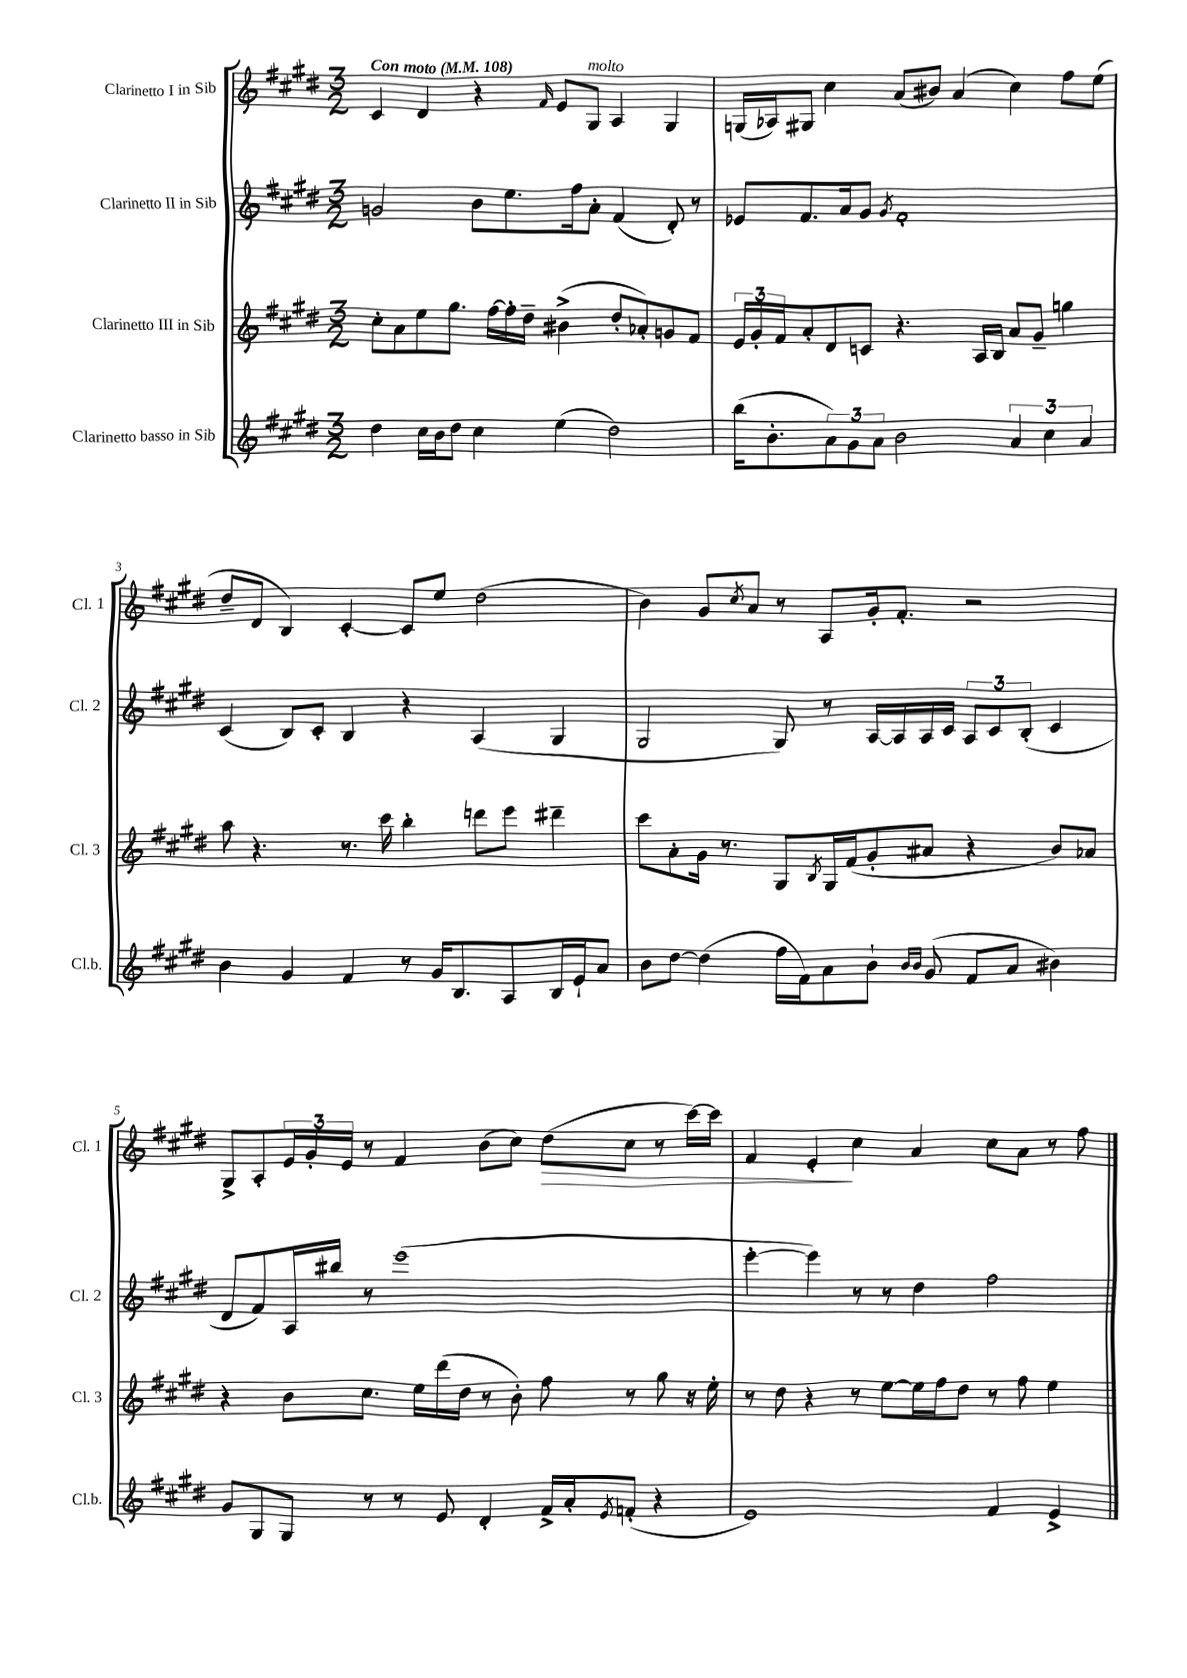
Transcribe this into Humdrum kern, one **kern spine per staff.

**kern	**kern	**kern	**kern
*staff4	*staff3	*staff2	*staff1
*clefG2	*clefG2	*clefG2	*clefG2
*k[f#c#g#d#]	*k[f#c#g#d#]	*k[f#c#g#d#]	*k[f#c#g#d#]
*M3/2	*M3/2	*M3/2	*M3/2
*MM108	*MM108	*MM108	*MM108
4dd#\	8cc#'\L	2g/	4c#/
.	8a\	.	.
16cc#\LL	8ee\	.	4d#/
16b\J	.	.	.
8dd#\J	8.gg#\J	.	.
4cc#\	.	8b\L	4r
.	[16ff#\LL	.	.
.	16ff#'\]	8.ee\	.
.	16dd#~\JJ	.	.
.	.	.	16qqf#/
(4ee\	(4b#^\	.	8e/L
.	.	16ff#\k	.
.	.	8a'\J	8G#/J
2dd#\)	8dd#'/L	(4f#/	4A/
.	8a-'/)	.	.
.	8g/	8d#'/)	4G#/
.	8f#/J	8r	.
=	=	=	=
(16bb\LK	24e/LL	8e-/L	(16G/LL
.	24g#'/	.	.
8.b'\	.	.	16A-/J)
.	24f#/J	.	.
.	8a'/	8.f#/	8G#/J
12a\)	8d#/	.	4cc#\
.	.	16a/k	.
12g#\	.	.	.
.	8c/J	8g#/J	.
12a\J	.	.	.
.	.	8qg#/	.
2b\	4.r	1f#'	(8a/L
.	.	.	8b#/J)
.	.	.	(4a/
.	16A/LL	.	.
.	16B/JJ	.	.
6a/	8a/L	.	4cc#\)
.	8g#~/J	.	.
6cc#\	.	.	.
.	4gg\	.	8ff#\L
6a/	.	.	.
.	.	.	(8ee\J
=	=	=	=
4b\	8aa\	(4c#/	8dd#~/L
.	4.r	.	8d#/J
4g#/	.	8B/L)	4B/)
.	.	8c#'/J	.
4f#/	8.r	4B/	[4c#'/
.	16ccc#\	.	.
8r	4bb'\	4r	8c#/]L
16g#/LK	.	.	8ee/J
8.B/	.	.	.
.	8ddd\L	(4A/	(2dd#\
8A/	8eee\J	.	.
16B/L	4ddd#~\	4G#/	.
16e`/J	.	.	.
8a/J	.	.	.
=	=	=	=
8b\L	8ccc#\L	2G#/	4b\)
[8dd#\J	8a'\	.	.
(4dd#\]	16g#\Jk	.	8g#/L
.	8.r	.	.
.	.	.	8qcc#/
.	.	.	8a/J
16ff#\LL	8G#/L	8G#/)	8r
16f#\J)	.	.	.
.	8qB/	.	.
8a\	16G#/L	8r	8A/L
.	(16f#/J	.	.
8b`\J	8g#'/	[16A/LL	16g#'/k
.	.	16A/]	8.f#'/J
16qqb/LL	.	.	.
16qqb/JJ	.	.	.
(8g#/	8a#/J	16A/	.
.	.	16c#/JJ	.
8f#/L	4r	12A/L	2r
.	.	12c#/	.
8a/J	.	.	.
.	.	(12B'/J	.
4b#\)	8b/L)	4c#/	.
.	8a-/J	.	.
=	=	=	=
8g#/L	4r	8d#/L	8G#^/L
8G#/	.	8f#/)	8A'/
8G#/J	8b\L	16A/L	24e/L
.	.	.	24g#'/
.	.	16bb#/JJ	.
.	.	.	24e/JJ
8r	8.cc#\J	8r	8r
8r	.	(1eee	4f#/
.	16ee\LL	.	.
8e/	(16ddd#\	.	.
.	16dd#\JJ	.	.
4d#'/	8r	.	(8b\L
.	8b'\)	.	8cc#\J)
16f#^/LL	8ff#\	.	(8dd#\L
16a'/J	.	.	.
8qe/	.	.	.
(8f'/J	8r	.	8cc#\J
4r	8gg#\	.	8r
.	16r	.	[16ccc#\LL)
.	16ee'\	.	16ccc#\]JJ
=	=	=	=
1e)	8r	[4eee'\	4f#/
.	8dd#\	.	.
.	4r	4eee\])	4e'/
.	8r	8r	4cc#\
.	[8ee\L	8r	.
.	16ee\]L	4dd#\	4a/
.	16ff#\J	.	.
.	8dd#\J	.	.
4f#/	8r	2ff#\	8cc#\L
.	8ff#\	.	8a\J
4e^/	4ee\	.	8r
.	.	.	8ff#\
==	==	==	==
*-	*-	*-	*-
